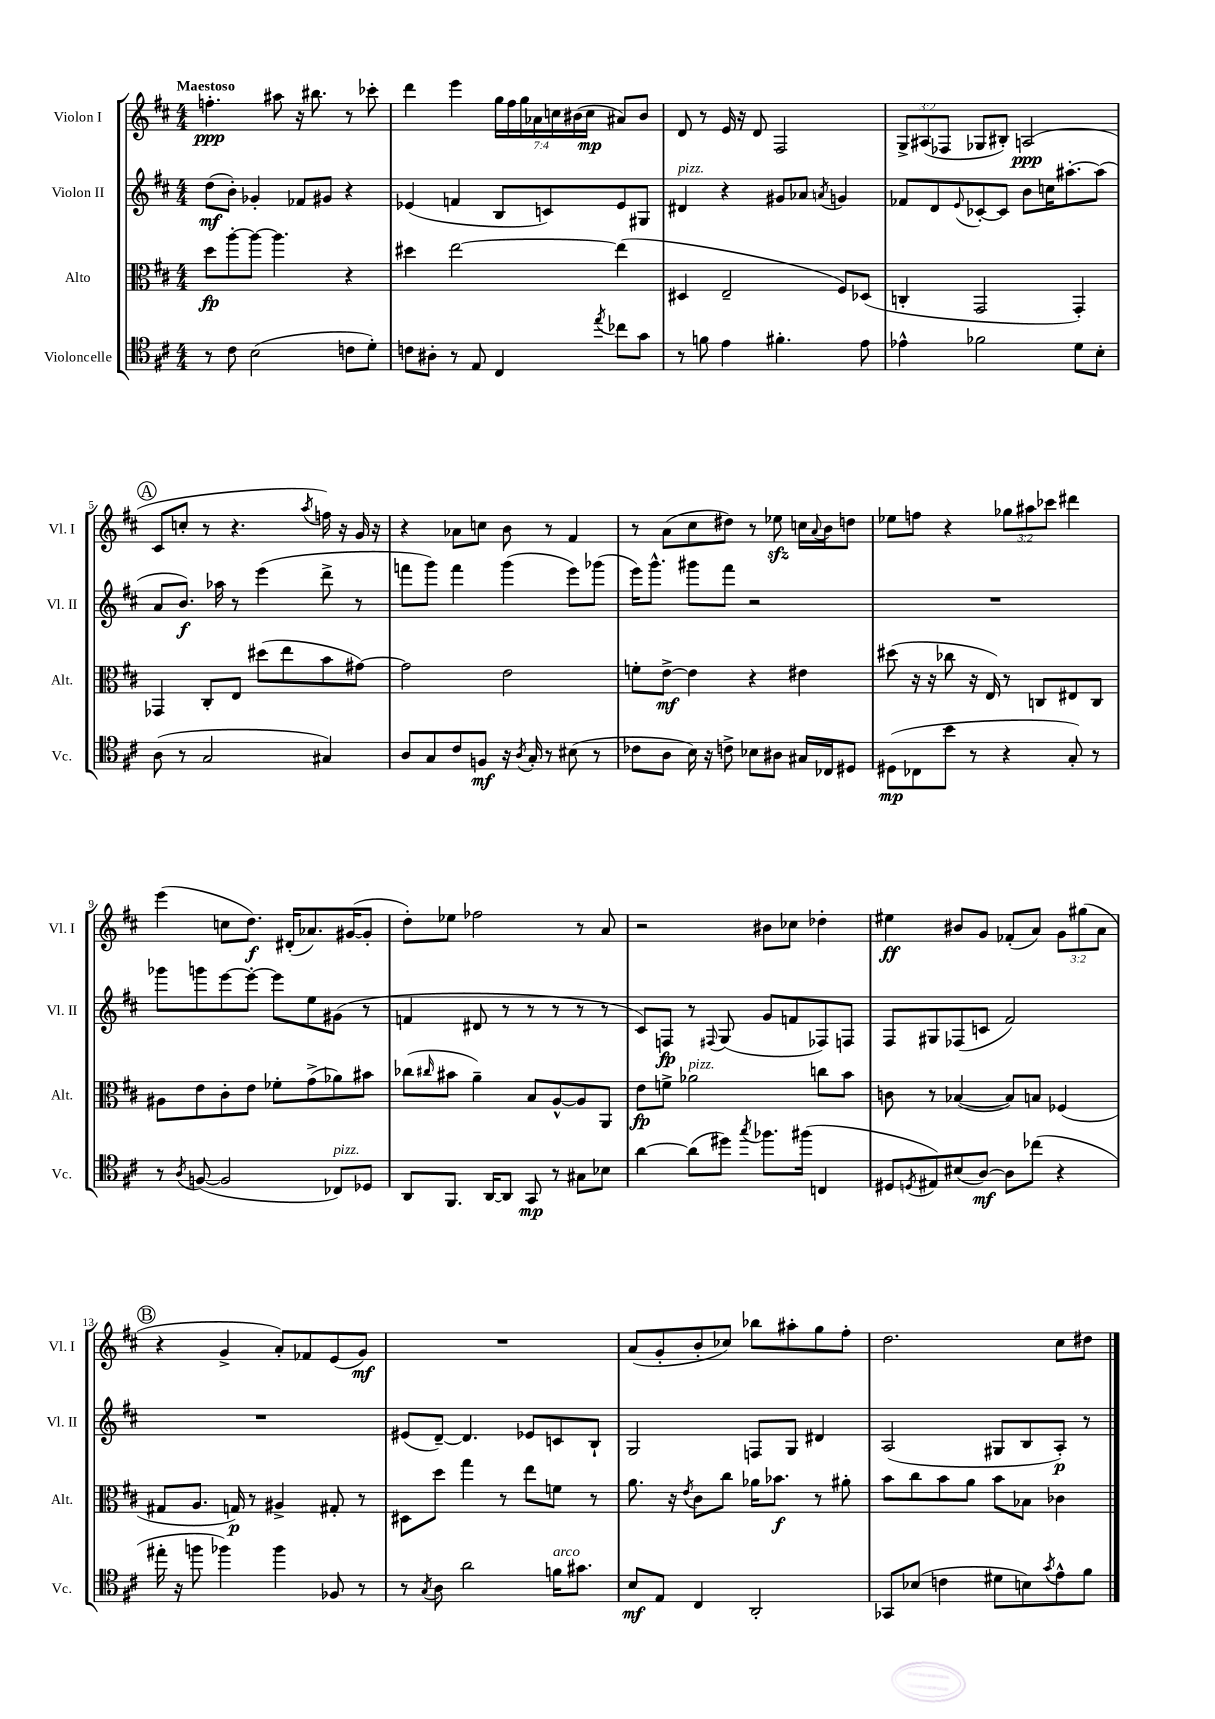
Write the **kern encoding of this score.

**kern	**kern	**kern	**kern
*staff4	*staff3	*staff2	*staff1
*clefC4	*clefC3	*clefG2	*clefG2
*k[f#c#]	*k[f#c#]	*k[f#c#]	*k[f#c#]
*M4/4	*M4/4	*M4/4	*M4/4
8r	8dd	(8dd	4.ff'
8c#	[8aa'	8b')	.
(2B	8aa_	4g-'	.
.	4.aa]	.	8aa#
.	.	8f-	16r
.	.	.	8.bb#
.	.	8g#	.
8c	4r	4r	8r
8d')	.	.	8ccc-'
=	=	=	=
8c	4dd#	(4e-	4ddd
8A#'	.	.	.
8r	[2ee	4f	4eee
8E	.	.	.
4C#	.	8B	28gg
.	.	.	28ff#
.	.	.	28gg
.	.	.	28a-
.	.	8c)	.
.	.	.	28cc
.	.	.	(28b#
.	.	.	28cc
8qee	.	.	.
8cc-	(4ee]	8e-	8a#)
8g	.	8G#	8b#
=	=	=	=
8r	4D#	4d#	8d
8f	.	.	8r
4e	2E~	4r	16e
.	.	.	16r
.	.	.	8d
4.f#'	.	8g#	2F#
.	.	8a-	.
.	.	8qa	.
.	8F#)	4g	.
8e	(8D-	.	.
=	=	=	=
4e-^^	4C'	8f-	12G^
.	.	.	(12A#
.	.	8d	.
.	.	.	12F-
.	.	8qqe	.
2f-	2GG	[8c-'	8G-
.	.	8c-]	8B#')
.	.	8b	(2A
.	.	16cc	.
.	.	[8.aa#'	.
8d	4GG')	.	.
8B'	.	(8aa#]	.
=	=	=	=
(8A	4GG-	8a	8c#
8r	.	8.b)	8cc'
2G	8C#'	.	8r
.	.	16aa-	.
.	8E	8r	4.r
.	(8dd#	(4eee	.
.	8ee	.	.
.	.	.	8qaa
4G#)	8b	8ddd^	16ff)
.	.	.	16r
.	[8g#)	8r	16g
.	.	.	16r
=	=	=	=
8A	2g#]	8fff	4r
8G	.	8ggg)	.
8c#	.	4fff	8a-
8F	.	.	8cc
16r	2e	(4ggg	8b
8qA	.	.	.
16G'	.	.	.
8r	.	.	8r
(8B#	.	8eee)	4f#
8r	.	(8ggg-	.
=	=	=	=
8c-	8f'	16eee)	8r
.	.	8.ggg^^	.
8A	[8e^	.	(8a
16B)	4e]	8ggg#	8cc#
16r	.	.	.
8c^	.	8fff#	8dd#)
8B-	4r	2r	8r
8A#	.	.	8ee-
16G#	4e#	.	16cc
.	.	.	8qqa
16C-	.	.	16b
8D#	.	.	8dd
=	=	=	=
(8D#	(8dd#	1r	8ee-
8C-	16r	.	8ff
.	16r	.	.
8b	8cc-	.	4r
8r	16r	.	.
.	16E)	.	.
4r	8r	.	12gg-
.	.	.	12aa#
.	8C	.	.
.	.	.	12ccc-
8G')	8E#	.	4ddd#
8r	8C	.	.
=	=	=	=
8r	8A#	8ggg-	(4eee
8qA	.	.	.
([8F	8e	8ggg	.
2F]	8c#'	[8eee	8cc
.	8e	8eee'_	8.dd)
.	8f-'	8eee]	.
.	.	.	(16d#'
.	(8g^	8ee	8.a-)
8C-)	8a-)	(8g#	.
.	.	.	([16g#
8D-	8b#	8r	8g#']
=	=	=	=
8AA	(8cc-	4f	8dd')
.	16qqcc#	.	.
8.FF#	8b#	.	8ee-
.	4a~)	8d#	2ff-
[16AA	.	.	.
8AA]	.	8r	.
8GG	8B	8r	.
8r	[8A^^	8r	.
8G#	8A]	8r	8r
8B-	8AA	8r	8a
=	=	=	=
[4a	8e	8c#)	2r
.	8f^	8F	.
(8a]	2a-	8r	.
.	.	8qqF#	.
8dd#)	.	(8G	.
8qgg	.	.	.
8.ff-	.	8g	8b#
.	.	8f	8cc-
(16ff#	.	.	.
4C	8cc	8F-)	4dd-'
.	8b	8F	.
=	=	=	=
8D#	8c	8F#	4ee#
8qD	.	.	.
8E#)	8r	8G#	.
(8B#	([4B-	(8F-	8b#
[8A)	.	8c	8g
8A]	8B-])	2f#)	(8f-'
(8cc-	8B	.	8a)
4r	(4F-	.	12g
.	.	.	(12gg#
.	.	.	12a
=	=	=	=
16ee#'	8G#	1r	4r
16r	.	.	.
8ff	8.A	.	.
4ff-)	.	.	4g^
.	16G)	.	.
.	8r	.	.
4ff-	4A#^	.	8a')
.	.	.	8f-
8F-	8G#'	.	(8e
8r	8r	.	8g)
=	=	=	=
8r	8D#	(8e#	1r
8qG	.	.	.
8A	8dd	[8d~)	.
2a	4gg	4.d]	.
.	8r	.	.
.	8ee	8e-	.
16f	8f	8c	.
8.g#	.	.	.
.	8r	8B`	.
=	=	=	=
8B	8.a	2G	(8a
8E	.	.	8g'
.	16r	.	.
.	8qe	.	.
4C#	8c#	.	8b'
.	8cc#	.	8cc-)
2AA'	16a-	8F	8bb-
.	8.b-	.	.
.	.	8G	8aa#'
.	8r	4d#	8gg
.	8a#'	.	8ff#'
=	=	=	=
8GG-	8b	(2A	2.dd
(8B-	8cc#	.	.
4c	8b	.	.
.	8a	.	.
8d#	8b	8G#	.
8B)	8B-	8B	.
8qg	.	.	.
8e^^	4c-	8A')	8cc#
8f#	.	8r	8dd#
==	==	==	==
*-	*-	*-	*-
